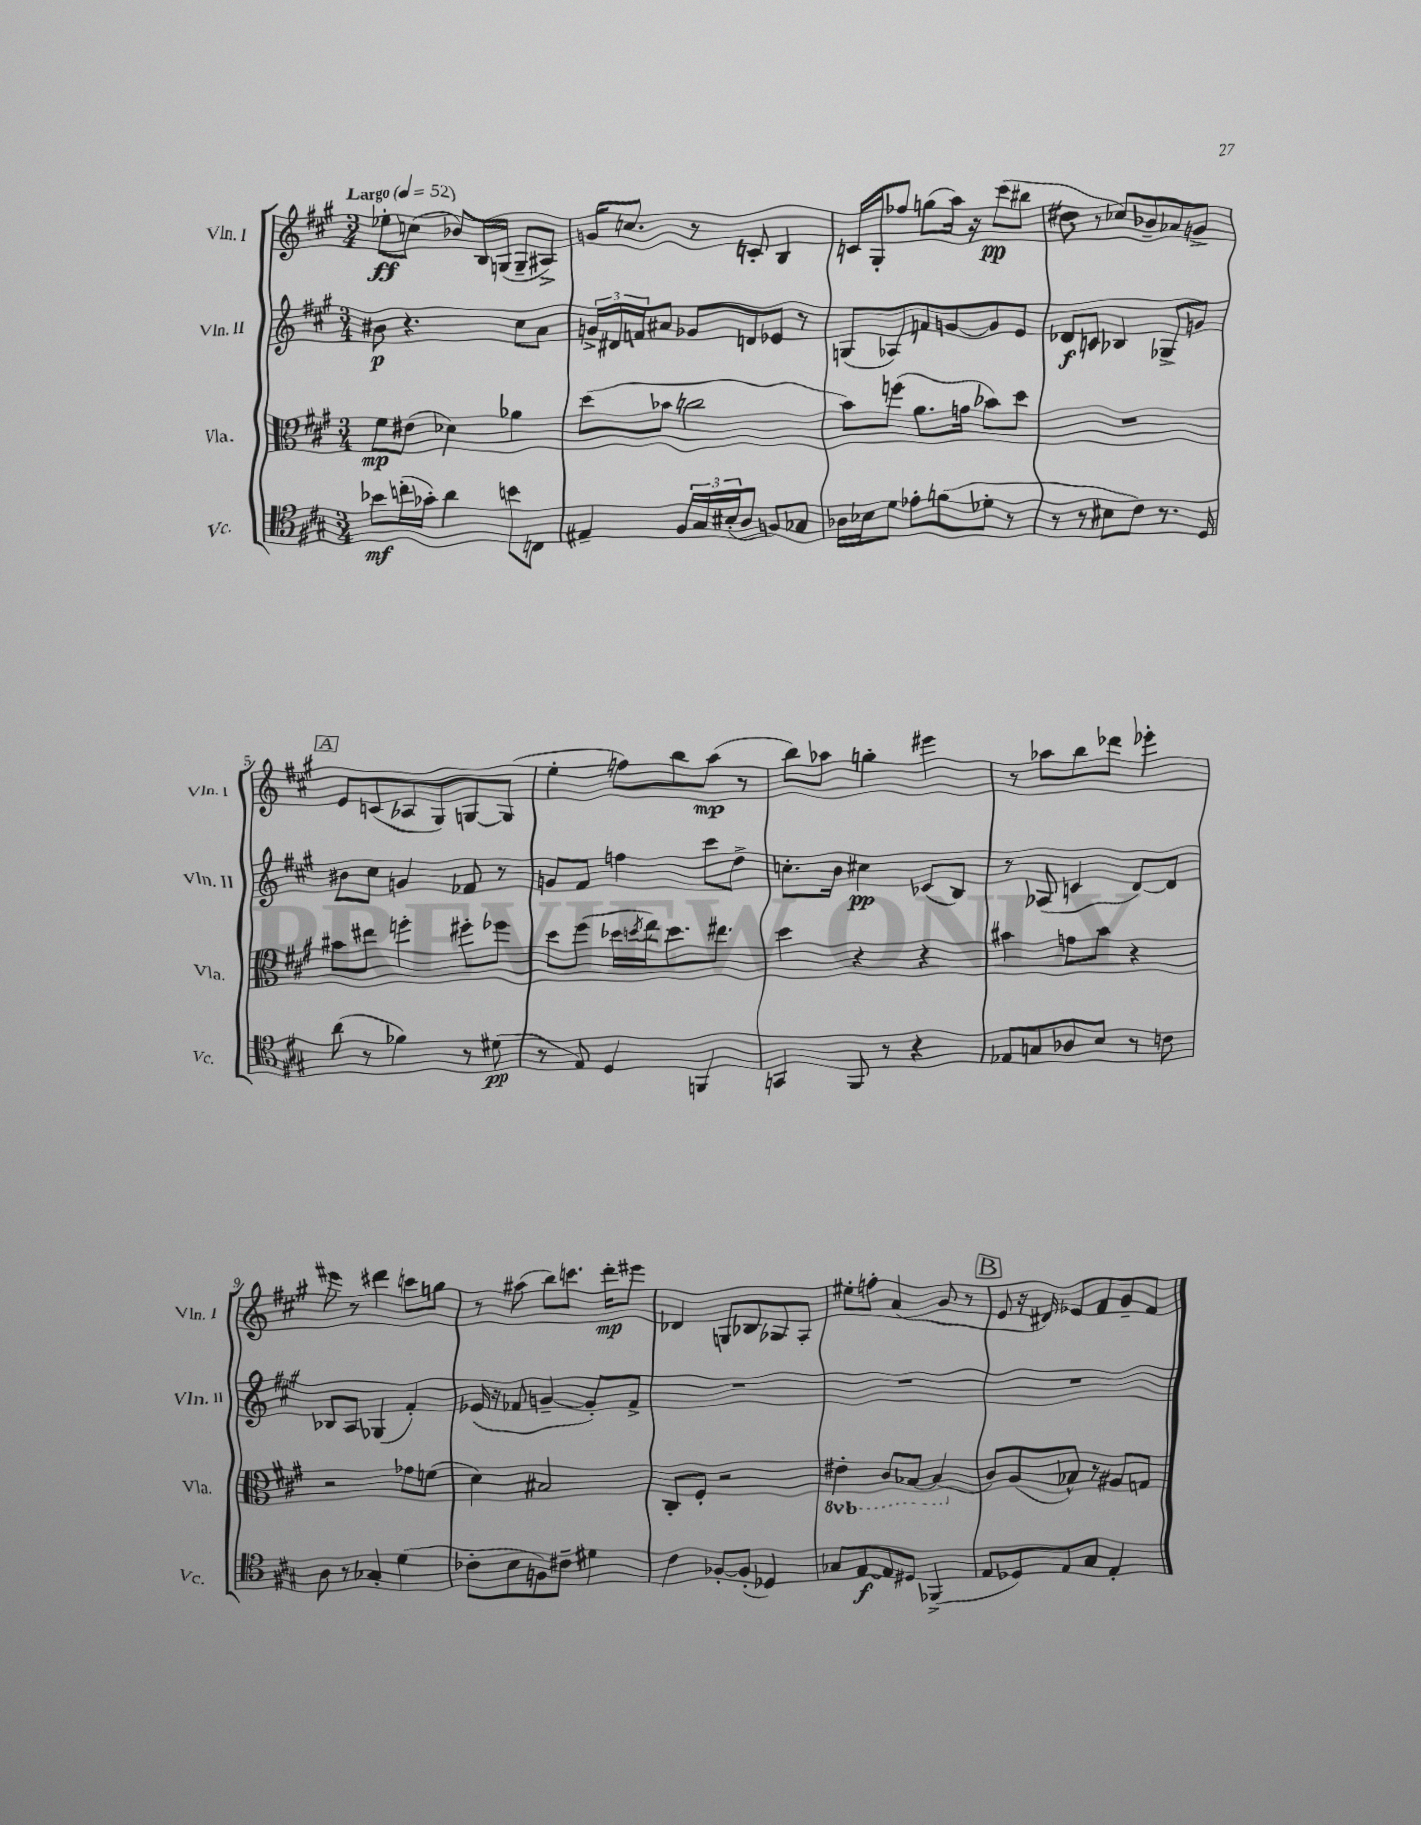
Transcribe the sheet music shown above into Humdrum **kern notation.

**kern	**kern	**kern	**kern
*staff4	*staff3	*staff2	*staff1
*clefC4	*clefC3	*clefG2	*clefG2
*k[f#c#g#]	*k[f#c#g#]	*k[f#c#g#]	*k[f#c#g#]
*M3/4	*M3/4	*M3/4	*M3/4
*MM52	*MM52	*MM52	*MM52
8b-\L	8f#\L	8b#\	8ee-'\L
(16cc'\L	(8e#\J	4.r	(8cc\J
16g-'\JJ)	.	.	.
4a\	4d-\)	.	8b-/L)
.	.	.	16B/L
.	.	.	(16G/JJ
8b\L	4a-\	8cc#\L	8G~/L
8C\J	.	8a\J	8A#^/J)
=	=	=	=
4E#~/	(8dd\L	24g^/LL	16g/LK
.	.	24d#/	.
.	.	.	8.cc/J
.	.	24f/J	.
.	8b-\J	8a#/J	.
24F#/LL	2cc\	8g-/L	8r
24G#/	.	.	.
(24B#'/J	.	.	.
8A/J	.	8d/	8c'/
8F/L)	.	8e-/J	4B/
8G-/J	.	8r	.
=	=	=	=
16A-\LL	8b\L)	(8G/L	16c/LL
16B-\J	.	.	16G#'/J
8d\J	(8ff\J	8A-/)	8ff-/J
8e-'\L	8.a\L	8f/	(8gg\L
(8f\	.	[8g/	16aa\Jk)
.	16g\Jk	.	16r
8d-'\J	8b-\L)	8g/]	(8ccc#\L
8r	8dd\J	8e/J	8bb#\J
=	=	=	=
8r	2.r	8d-/L	8dd#\
8r	.	8c/J	8r
8B#\L	.	4B-/	8cc-/L)
8c#\J)	.	.	8b-~/
8.r	.	8G-^/L	8a-/
.	.	8g/J	8g^/J
16D/	.	.	.
=	=	=	=
(8a\	8b#\L	8b#\L	8e/L
8r	8ee#\J	8cc#\J	(8c/
4f-\)	4ff'\	4g/	8A-/
.	.	.	8G#/)
8r	8ff#'\L	8f-/	[8G/
(8d#\	8ff-\J	8r	(8G/]J
=	=	=	=
8r	8dd\L	8g/L	4ee'\
8E/)	(8ff#\J	8f#/J	.
4D/	16dd-\LL	4ff\	8ff\L)
.	8qdd/	.	.
.	16ee\J)	.	.
.	8.dd\	.	8bb\
4FF/	.	8ccc#\L	(8aa\J
.	8.ee#\J	.	.
.	.	8dd^\J	8r
=	=	=	=
4GG/	4dd\	8.cc'\L	8bb\L)
.	.	.	8aa-\J
.	.	16b\Jk	.
8FF#/	4r	4cc#\	4gg'\
8r	.	.	.
4r	4r	(8c-/L	4eee#\
.	.	8B/J)	.
=	=	=	=
8E-/L	4b#\	8r	8r
8G/	.	(8A-/	8aa-\L
8A-/	8g\L	4c/	8bb\
8B/J	8b#\J	.	8ddd-\J
8r	4r	[8d/L)	4eee-'\
8c\	.	8d/]J	.
=	=	=	=
8A\	2r	8B-/L	8eee#\
8r	.	8A/J	8r
4G-'/	.	(4G-/	4ddd#\
(4d\	8g-\L	4f#'/)	8ccc\L
.	(8f\J	.	8gg\J
=	=	=	=
8c-'\L	4d\)	(16e-/	8r
.	.	16r	.
8B\	.	8f-/	(8aa#\
8F\)	2B#/	[4g~/	8bb\L)
8c#~\J	.	.	8.ccc\J
4d#\	.	8g'/]L)	.
.	.	.	16ddd'\LK
.	.	8f-^/J	8eee#\J
=	=	=	=
4c#\	8C#'/L	2.r	4d-/
.	8F#'/J	.	.
[8F-'/L	2r	.	8G/L
(8F-'/]J	.	.	8B-/
4D-/)	.	.	8G-/
.	.	.	8A'/J
=	=	=	=
8G-/L	4E#'\	2.r	8ee#'\L
[8E/	.	.	8ff'\J
8E/]	8C#/L	.	(4a/
8D#/J	[8BB-/J	.	.
(4FF-^/	(4BB-/]	.	8g#/
.	.	.	8r
=	=	=	=
8E/L	8c#/L)	2.r	8e/
8D-/)	(8A/	.	16r
.	.	.	16d#/)
8E/	8B-^^/J)	.	8e-/L
8G#/J	8r	.	8f#/
4E'/	8A#/L	.	8g#~/
.	8G/J	.	8f#/J
==	==	==	==
*-	*-	*-	*-
